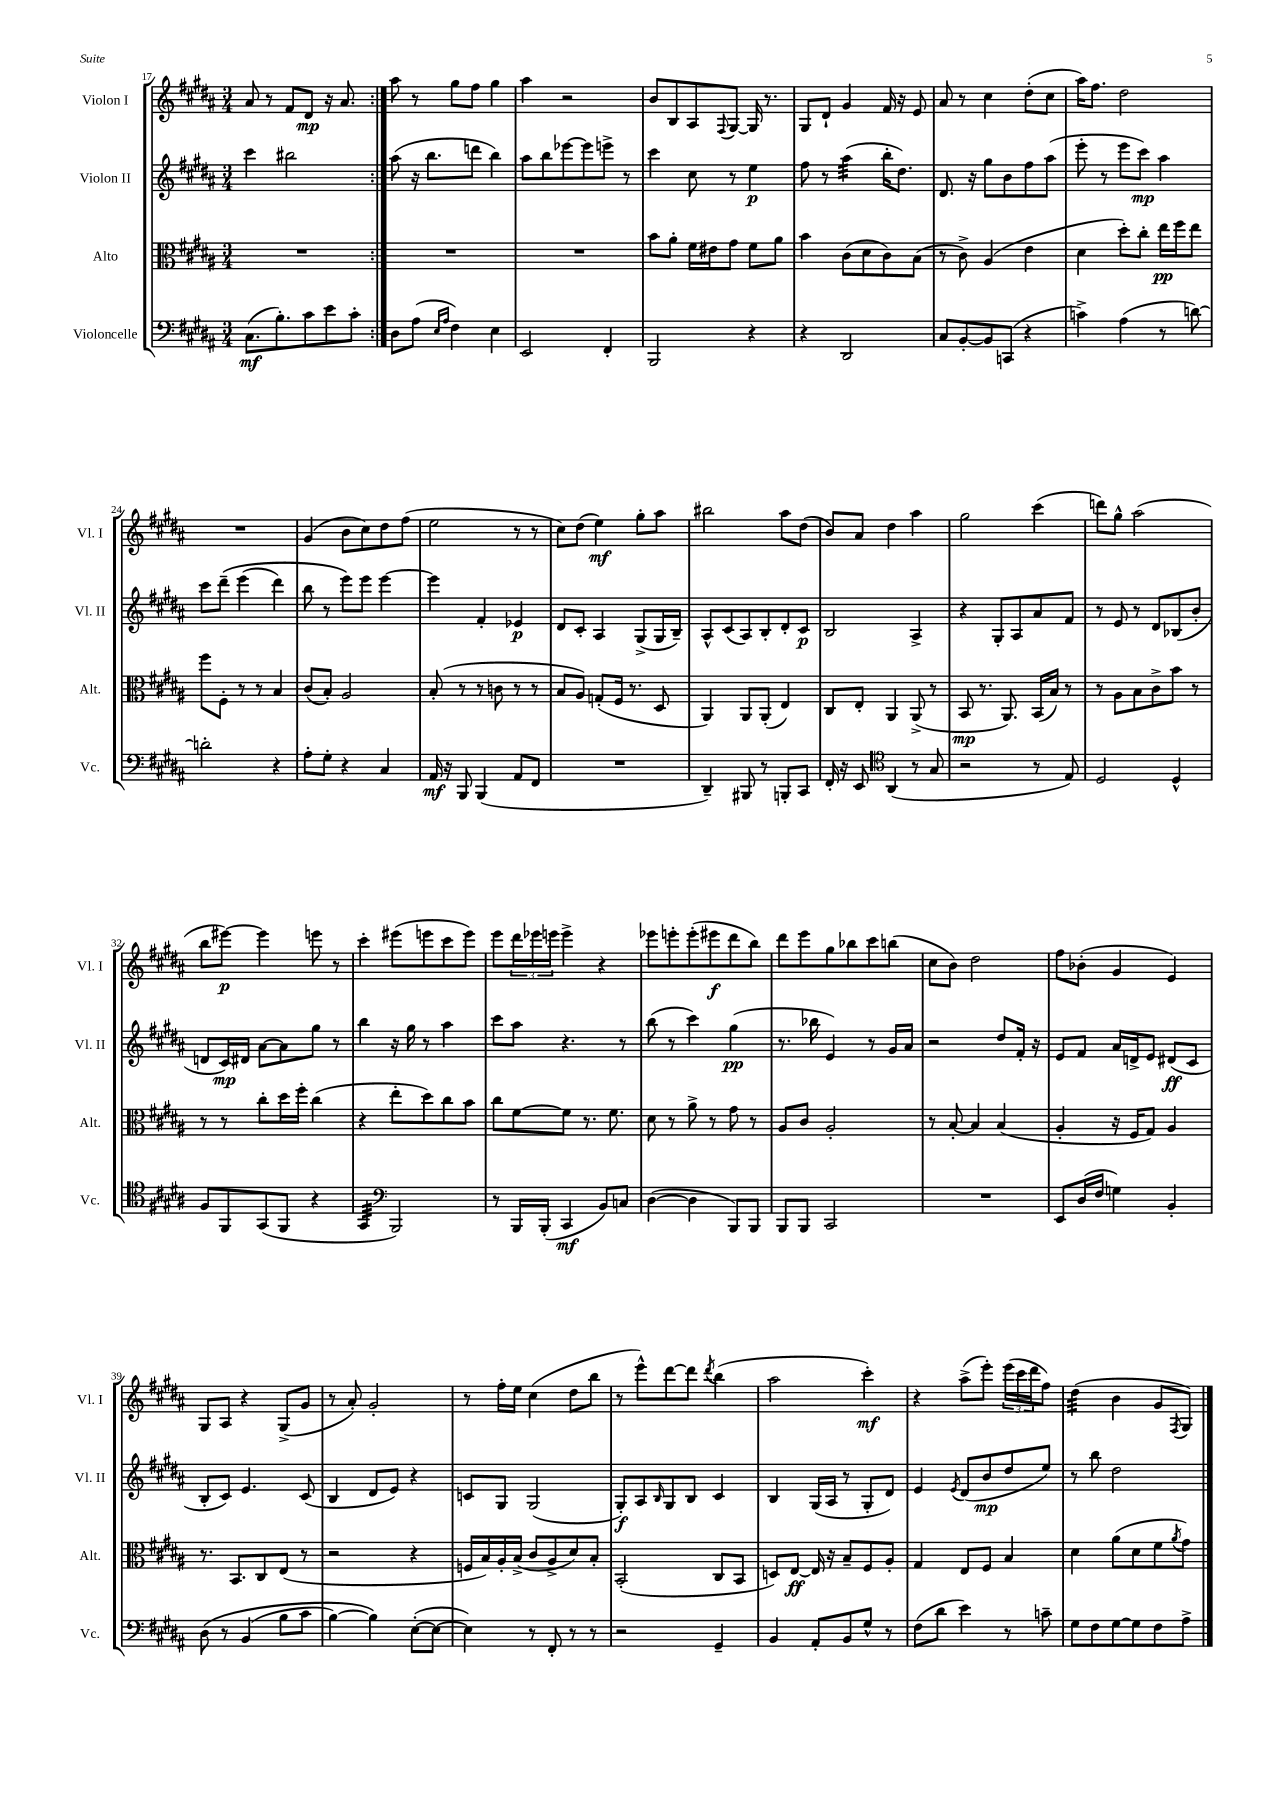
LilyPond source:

<<
\new StaffGroup <<
\new Staff = "s0" \with { instrumentName = "Violon I" shortInstrumentName = "Vl. I" } {
    \clef treble \key b \major \numericTimeSignature \time 3/4
    \repeat volta 2 { ais'8 r8 fis'8 dis'8\mp r16 ais'8. | }
    ais''8 r8 gis''8 fis''8 gis''4 |
    ais''4 r2 |
    b'8 b8 ais8 \appoggiatura { fis8 } gis8~ gis16 r8. |
    gis8 dis'8-! gis'4 fis'16 r16 e'8 |
    ais'8 r8 cis''4 dis''8-.( cis''8 |
    ais''16) fis''8. dis''2 |
    R2. |
    gis'4( b'8 cis''8) dis''8 fis''8( |
    e''2 r8 r8 |
    cis''8) dis''8( e''4\mf) gis''8-. ais''8 |
    bis''2 ais''8 dis''8( |
    b'8) ais'8 dis''4 ais''4 |
    gis''2 cis'''4( |
    d'''8) gis''8-^ ais''2( |
    b''8 eis'''8~\p) eis'''4 e'''8 r8 |
    cis'''4-. eis'''8( e'''8 cis'''8 e'''8) |
    e'''8 \tuplet 3/2 { dis'''16 ees'''16 e'''16 } e'''4-> r4 |
    ees'''8 e'''8-. e'''8-.( eis'''8\f dis'''8 b''8) |
    dis'''8 e'''8 gis''8 bes''8 cis'''8 b''8( |
    cis''8 b'8) dis''2 |
    fis''8 bes'8-.( gis'4 e'4) |
    gis8 ais8 r4 gis8->( gis'8 |
    r8 ais'8-.) gis'2-. |
    r8 fis''16-. e''16 cis''4( dis''8 b''8 |
    r8 e'''8-^) dis'''8~ dis'''8 \acciaccatura { dis'''8 } b''4( |
    ais''2 cis'''4-.\mf) |
    r4 ais''8->( e'''8-.) \tuplet 3/2 { e'''16( cis'''16 dis'''16 } fis''8) |
    dis''4:32( b'4 gis'8 \acciaccatura { fis8 } gis8) \bar "|." |
}
\new Staff = "s1" \with { instrumentName = "Violon II" shortInstrumentName = "Vl. II" } {
    \clef treble \key b \major \numericTimeSignature \time 3/4
    \repeat volta 2 { cis'''4 bis''2 | }
    ais''8( r16 b''8. d'''8 b''4) |
    ais''8 b''8 ees'''8~ ees'''8 e'''8-> r8 |
    cis'''4 cis''8 r8 e''4\p |
    fis''8 r8 ais''4:32( b''16-. dis''8.) |
    dis'8. r16 gis''8 b'8 fis''8 ais''8( |
    e'''8-. r8 e'''8 cis'''8\mp) ais''4 |
    cis'''8 dis'''8--\( e'''4( dis'''4) |
    b''8 r8 e'''8\) e'''8 e'''4~ |
    e'''4 fis'4-. ees'4\p |
    dis'8 cis'8-. ais4 gis8->( gis16 b16--) |
    ais8-^ cis'8( ais8) b8-. dis'8-. cis'8\p |
    b2 ais4-> |
    r4 gis8-. ais8 ais'8 fis'8 |
    r8 e'8 r8 dis'8 bes8( b'8-. |
    d'8 cis'16\mp) dis'16 ais'8~ ais'8 gis''8 r8 |
    b''4 r16 gis''16 r8 ais''4 |
    cis'''8 ais''8 r4. r8 |
    b''8( r8 cis'''4) gis''4\pp( |
    r8. bes''16 e'4) r8 gis'16 ais'16 |
    r2 dis''8 fis'16-. r16 |
    e'8 fis'8 ais'16 d'16-> e'8 dis'8\ff( cis'8 |
    b8-. cis'8) e'4. cis'8( |
    b4 dis'8 e'8) r4 |
    c'8 gis8 gis2( |
    gis8-.\f) ais8 \grace { b16 } gis8 b8 cis'4 |
    b4 gis16( ais16 r8 gis8-. dis'8) |
    e'4 \acciaccatura { e'8 } dis'8( b'8\mp dis''8 e''8) |
    r8 b''8 dis''2 \bar "|." |
}
\new Staff = "s2" \with { instrumentName = "Alto" shortInstrumentName = "Alt." } {
    \clef alto \key b \major \numericTimeSignature \time 3/4
    \repeat volta 2 { R2. | }
    R2. |
    R2. |
    b'8 ais'8-. fis'16 eis'16 gis'8 fis'8 ais'8 |
    b'4 cis'8( dis'8 cis'8) b8( |
    r8 cis'8->) ais4( e'4 |
    dis'4 dis''8-.) cis''8-. e''16\pp fis''16 e''8 |
    fis''8 fis8-. r8 r8 b4 |
    cis'8( b8-.) ais2 |
    b8-.( r8 r8 c'8 r8 r8 |
    b8 ais8) g8-.( fis16 r8. dis8 |
    ais,4) ais,8 ais,8-.( e4) |
    cis8 e8-. ais,4 ais,8->( r8 |
    b,8\mp r8. ais,8.) b,16( b16) r8 |
    r8 ais8 b8 cis'8-> b'8 r8 |
    r8 r8 cis''8-. dis''16 fis''16-. cis''4( |
    r4 e''8-. dis''8) cis''8 b'8 |
    cis''8 fis'8~ fis'8 r8. fis'8. |
    dis'8 r8 ais'8-> r8 gis'8 r8 |
    ais8 cis'8 ais2-. |
    r8 b8~-. b4 b4( |
    ais4-. r16 fis16 gis8) ais4 |
    r8. b,8. cis8 e8( r8 |
    r2 r4 |
    f16 b16) ais16-. b16->( cis'8 ais8-> dis'8) b8-. |
    b,2-.( cis8 b,8 |
    d8) e8~\ff e16 r16 b8-- fis8 ais8-. |
    gis4 e8 fis8 b4 |
    dis'4 ais'8( dis'8 fis'8 \acciaccatura { ais'8 } gis'8) \bar "|." |
}
\new Staff = "s3" \with { instrumentName = "Violoncelle" shortInstrumentName = "Vc." } {
    \clef bass \key b \major \numericTimeSignature \time 3/4
    \repeat volta 2 { cis8.\mf( b8.-.) cis'8 e'8 cis'8-. | }
    dis8 ais8( \grace { e16 ais16 } fis4) e4 |
    e,2 fis,4-. |
    b,,2 r4 |
    r4 dis,2 |
    cis8 b,8~-. b,8 c,8( r4 |
    c'4->) ais4( r8 d'8~) |
    d'2-. r4 |
    ais8-. gis8-. r4 cis4 |
    ais,16\mf r16 b,,8 b,,4( ais,8 fis,8 |
    R2. |
    dis,4--) bis,,8 r8 b,,8-. cis,8 |
    fis,16-. r16 e,8 \clef tenor ais,4( r8 gis8 |
    r2 r8 e8) |
    dis2 dis4-^ |
    fis8 fis,8 gis,8( fis,8 r4 |
    gis,4:32 \clef bass b,,2) |
    r8 b,,16 b,,16-.( cis,4\mf b,8) c8 |
    dis4~( dis4 b,,8) b,,8 |
    b,,8 b,,8 cis,2 |
    R2. |
    e,8 dis16( fis16 g4) b,4-. |
    dis8\( r8 b,4( b8 cis'8 |
    b4~) b4\) e8~-.( e8~ |
    e4) r8 fis,8-. r8 r8 |
    r2 gis,4-- |
    b,4 ais,8-. b,8 gis8-^ r8 |
    fis8( dis'8 e'4) r8 c'8-- |
    gis8 fis8 gis8~ gis8 fis8 ais8-> \bar "|." |
}
>>
>>
\layout { \context { \Score currentBarNumber = #17 } }
